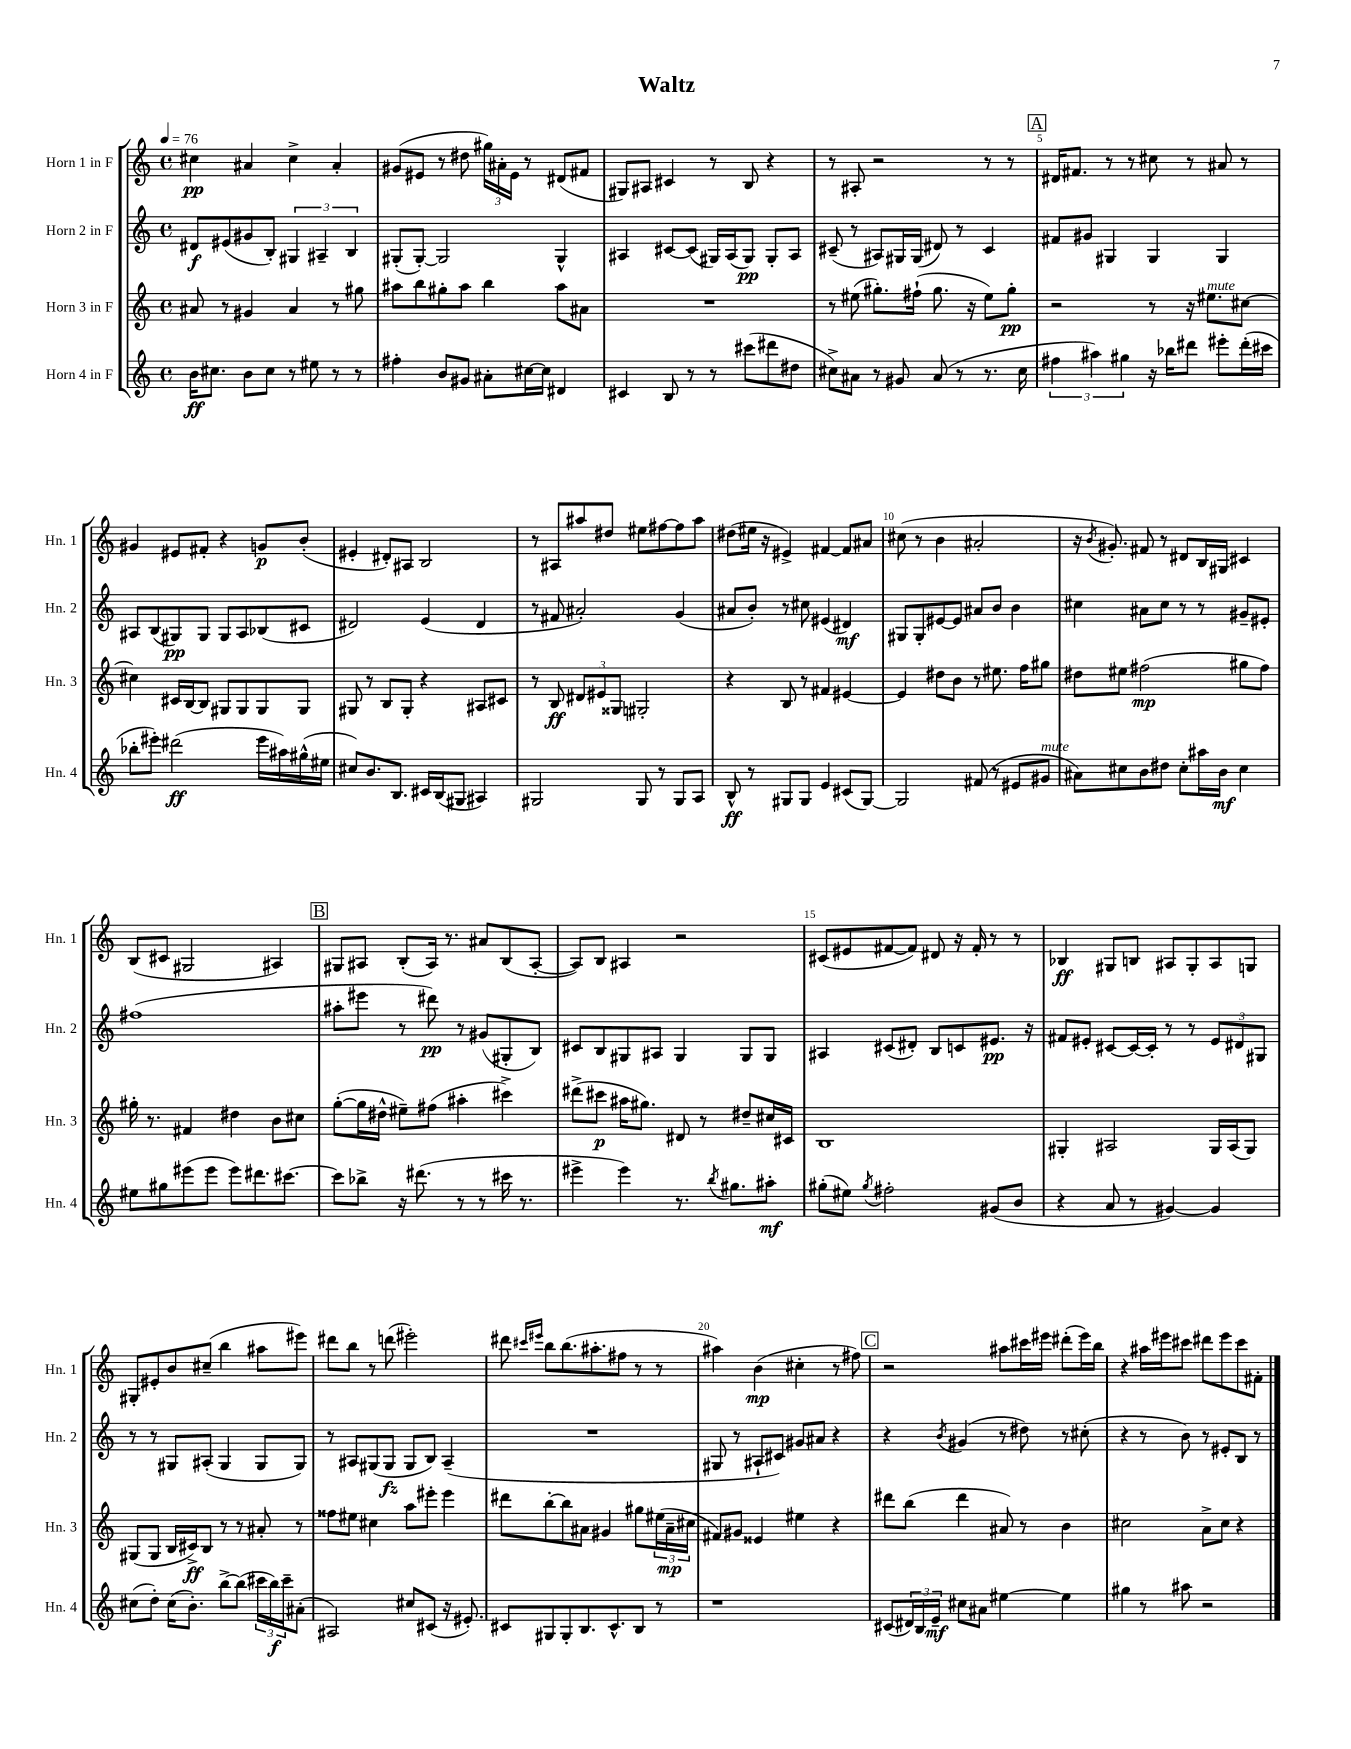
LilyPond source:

\header { title = "Waltz" }
<<
\new StaffGroup <<
\new Staff = "s0" \with { instrumentName = "Horn 1 in F" shortInstrumentName = "Hn. 1" } {
    \clef treble \key c \major \defaultTimeSignature \time 4/4 \tempo 4 = 76
    cis''4\pp ais'4 cis''4-> ais'4-. |
    gis'8( eis'8 r8 dis''8 \tuplet 3/2 { gis''16) ais'16-. eis'16 } r8 dis'8( fis'8 |
    gis8) ais8 cis'4 r8 b8 r4 |
    r8 ais8-. r2 r8 r8 |
    \mark \markup { \box "A" } dis'16 fis'8. r8 r8 cis''8 r8 ais'8 r8 |
    gis'4 eis'8 fis'8-. r4 g'8\p b'8-.( |
    eis'4-. dis'8-.) ais8 b2 |
    r8 ais8 ais''8 dis''8 eis''8 fis''8~ fis''8 ais''8 |
    dis''8( eis''16 r16 eis'4->) fis'4~ fis'8 ais'8 |
    cis''8( r8 b'4 ais'2-. |
    r16 \acciaccatura { b'8 } gis'8.-.) fis'8 r8 dis'8 b16 gis16 cis'4 |
    b8( cis'8 gis2 ais4) |
    \mark \markup { \box "B" } gis8 ais8 b8-.( ais16) r8. ais'8 b8( ais8~-. |
    ais8) b8 ais4 r2 |
    cis'8( eis'8 fis'8~ fis'8) dis'8 r16 fis'16-. r8 r8 |
    bes4\ff gis8 b8 ais8 gis8-. ais8 g8 |
    gis8-. eis'8-. b'8 cis''8--( b''4 ais''8 eis'''8) |
    dis'''8 b''8 r8 d'''8( eis'''2-.) |
    dis'''8 \grace { cis'''16 eis'''16 } b''8 b''8.( ais''8.-. fis''8 r8 r8 |
    ais''4) b'4\mp( cis''4-. r8 fis''8) |
    \mark \markup { \box "C" } r2 ais''8 cis'''16 eis'''16 dis'''8-.( eis'''16) b''16 |
    r4 ais''16 eis'''16 cis'''8 dis'''8 eis'''8 cis'''8 fis'8-. \bar "|." |
}
\new Staff = "s1" \with { instrumentName = "Horn 2 in F" shortInstrumentName = "Hn. 2" } {
    \clef treble \key c \major \defaultTimeSignature \time 4/4
    dis'8\f eis'8( gis'8 b8-.) \tuplet 3/2 { gis4 ais4-- b4 } |
    gis8-.( gis8~-.) gis2 gis4-^ |
    ais4 cis'8~ cis'8( gis16) ais16( gis8\pp) gis8-. ais8 |
    cis'8--( r8 ais8) gis16 gis16( dis'8) r8 cis'4 |
    \mark \markup { \box "A" } fis'8 gis'8 gis4 gis4 gis4 |
    ais8 b8( gis8\pp) gis8 gis8 ais8 bes8( cis'8 |
    dis'2) e'4( dis'4 |
    r8 fis'8 ais'2-.) g'4( |
    ais'8 b'8-.) r8 cis''8 eis'4( dis'4\mf) |
    gis8 gis8-. eis'8~ eis'8 ais'8 b'8 b'4 |
    cis''4 ais'8 cis''8 r8 r8 gis'8-- eis'8-. |
    fis''1( |
    \mark \markup { \box "B" } ais''8-. eis'''8 r8 dis'''8\pp) r8 gis'8( gis8-. b8) |
    cis'8 b8 gis8 ais8 gis4 gis8 gis8 |
    ais4 cis'8( dis'8-.) b8 c'8 eis'8.\pp r16 |
    fis'8 eis'8-. cis'8~ cis'16~ cis'16-. r8 r8 \tuplet 3/2 { eis'8 dis'8 gis8 } |
    r8 r8 gis8 ais8-.( gis4 gis8 gis8) |
    r8 ais8 gis8( gis8\fz gis8 b8) ais4--( |
    R1 |
    gis8 r8 ais8-! cis'8) gis'8 ais'8 r4 |
    \mark \markup { \box "C" } r4 \acciaccatura { b'8 } gis'4( r8 dis''8) r8 cis''8-.( |
    r4 r8 b'8) r8 eis'8-. b8 r8 \bar "|." |
}
\new Staff = "s2" \with { instrumentName = "Horn 3 in F" shortInstrumentName = "Hn. 3" } {
    \clef treble \key c \major \defaultTimeSignature \time 4/4
    ais'8 r8 gis'4 ais'4 r8 gis''8 |
    ais''8 b''8 gis''8-. ais''8 b''4 ais''8 ais'8 |
    R1 |
    r8 eis''8( gis''8.-.) fis''16-!( gis''8. r16 eis''8) gis''8-.\pp |
    \mark \markup { \box "A" } r2 r8 r16 eis''8.^\markup { \italic "mute" } cis''8~ |
    cis''4 cis'16 b16~ b8 gis8 gis8 gis8 gis8 |
    gis8 r8 b8 gis8-. r4 ais8 cis'8 |
    r8 b8\ff \tuplet 3/2 { dis'8 eis'8 gisis8 } gis2-. |
    r4 b8 r8 fis'4 eis'4~ |
    eis'4 dis''8 b'8 r8 eis''8. f''16 gis''8 |
    dis''8 eis''8 fis''2\mp( gis''8 fis''8) |
    gis''16-. r8. fis'4 dis''4 b'8 cis''8 |
    \mark \markup { \box "B" } g''8~-.( g''16 dis''16-^ eis''8--) fis''8( ais''4-. cis'''4->) |
    dis'''8->( cis'''8\p ais''16 gis''8.) dis'8 r8 dis''8-- cis''16 cis'16 |
    b1 |
    gis4-. ais2 gis16 ais16( gis8) |
    gis8( gis8 b16 cis'16->\ff) b8 r8 r8 ais'8-. r8 |
    fisis''8 eis''8 cis''4 a''8 eis'''8-. eis'''4 |
    dis'''8 b''8~-. b''8 ais'8 gis'4 gis''8 \tuplet 3/2 { eis''16( ais'16--\mp cis''16 } |
    fis'8) gis'8 eisis'4 eis''4 r4 |
    \mark \markup { \box "C" } dis'''8 b''8( dis'''4 ais'8) r8 b'4 |
    cis''2 a'8-> cis''8 r4 \bar "|." |
}
\new Staff = "s3" \with { instrumentName = "Horn 4 in F" shortInstrumentName = "Hn. 4" } {
    \clef treble \key c \major \defaultTimeSignature \time 4/4
    b'16\ff cis''8. b'8 cis''8 r8 eis''8 r8 r8 |
    fis''4-. b'8 gis'8 ais'8-. cis''16~ cis''16 dis'4 |
    cis'4 b8 r8 r8 cis'''8( dis'''8 dis''8 |
    cis''8->) ais'8 r8 gis'8 ais'8( r8 r8. cis''16 |
    \mark \markup { \box "A" } \tuplet 3/2 { fis''4 ais''4) gis''4 } r16 bes''16 dis'''8 eis'''8-. dis'''16-.( cis'''16 |
    bes''8-. eis'''8-.) dis'''2\ff( eis'''16 ais''16) gis''16-^( eis''16 |
    cis''8) b'8. b8. cis'16 b16( gis8 ais4) |
    gis2 gis8 r8 gis8 a8 |
    b8-^\ff r8 gis8 gis8 e'4 cis'8( gis8~) |
    gis2 fis'8( r8 eis'8 gis'8^\markup { \italic "mute" } |
    ais'8) cis''8 b'8 dis''8 cis''8-. ais''16 b'16\mf cis''4 |
    eis''8 gis''8 eis'''8( eis'''8 eis'''8) dis'''8. cis'''8.~ |
    \mark \markup { \box "B" } cis'''8 bes''8-> r16 dis'''8.( r8 r8 cis'''16 r8. |
    eis'''4-> eis'''4) r8. \acciaccatura { b''8 } gis''8. ais''8-.\mf |
    gis''8-.( eis''8) \acciaccatura { gis''8 } fis''2-. gis'8( b'8 |
    r4 a'8 r8 gis'4~) gis'4 |
    cis''8( d''8-.) cis''16( b'8.-.) b''8~-> b''8( \tuplet 3/2 { cis'''16 b''16\f) cis'''16-- } ais'8-.( |
    ais2) cis''8 cis'8( r16 eis'8.-.) |
    cis'8 gis8 gis8-. b8. cis'8.-^ b8 r8 |
    r1 |
    \mark \markup { \box "C" } cis'8( \tuplet 3/2 { dis'16) b16 e'16--\mf } cis''8 ais'8 eis''4~ eis''4 |
    gis''4 r8 ais''8 r2 \bar "|." |
}
>>
>>
\layout { \context { \Score \override BarNumber.break-visibility = ##(#f #t #t) barNumberVisibility = #(every-nth-bar-number-visible 5) } }
